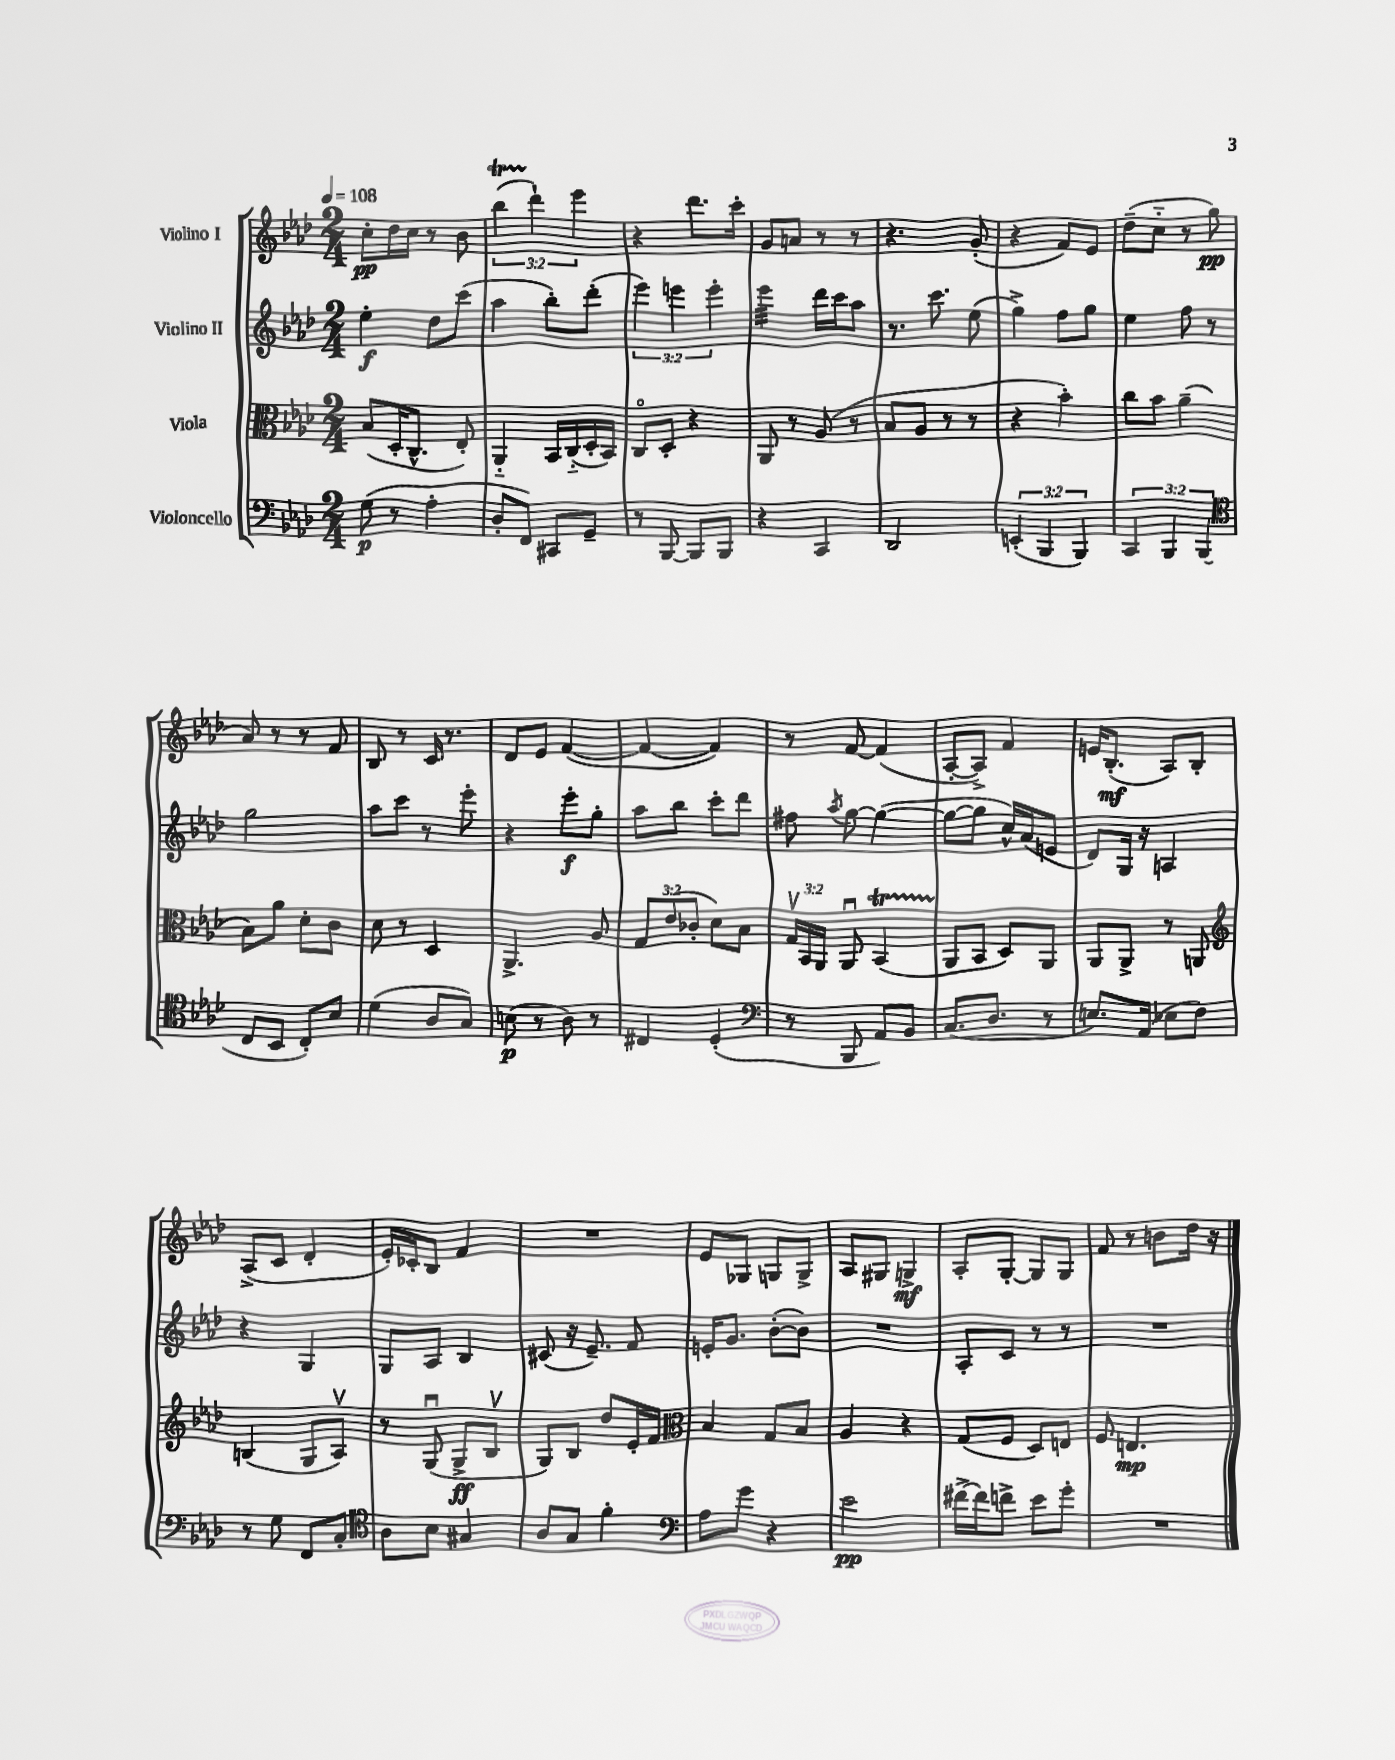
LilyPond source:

<<
\new StaffGroup <<
\new Staff = "s0" \with { instrumentName = "Violino I" } {
    \clef treble \key aes \major \numericTimeSignature \time 2/4 \override Staff.TupletNumber.text = #tuplet-number::calc-fraction-text \tempo 4 = 108
    \autoBeamOff c''8[-.\pp des''16 c''16] r8 bes'8 |
    \tuplet 3/2 { bes''4\startTrillSpan( des'''4-!\stopTrillSpan) ees'''4 } |
    r4 des'''8.[ c'''16]-. |
    g'8[ a'8] r8 r8 |
    r4. g'8-.( |
    r4 f'8[) ees'8] |
    des''8[--( c''8]-_ r8 g''8\pp |
    aes'8) r8 r8 f'8 |
    bes8 r8 c'16 r8. |
    des'8[ ees'8] f'4~( |
    f'4~ f'4) |
    r8 f'8~ f'4( |
    aes8[~-. aes8]->) f'4 |
    e'16[ bes8.]-.\mf( aes8[) bes8]-. |
    aes8[->( c'8] des'4-. |
    ees'16[-.) ces'16-. bes8] f'4 |
    R2 |
    ees'8[ ges8] g8[ g8]-> |
    aes8[ gis8] g4->\mf |
    aes8[-. g8]~-. g8[ g8] |
    f'8 r8 b'8[ des''16] r16 \bar "|." |
}
\new Staff = "s1" \with { instrumentName = "Violino II" } {
    \clef treble \key aes \major \numericTimeSignature \time 2/4 \override Staff.TupletNumber.text = #tuplet-number::calc-fraction-text
    \autoBeamOff ees''4-.\f des''8[ c'''8]( |
    aes''4 bes''8[-.) des'''8]-.( |
    \tuplet 3/2 { ees'''4) e'''4 e'''4-. } |
    ees'''4:32 des'''16[ c'''16 aes''8] |
    r8. c'''8. ees''8( |
    g''4->) f''8[ g''8] |
    ees''4 f''8 r8 |
    g''2 |
    aes''8[ c'''8] r8 ees'''8-. |
    r4 ees'''8[-.\f g''8]-. |
    aes''8[ bes''8] c'''8[-. des'''8] |
    fis''8 \acciaccatura { aes''8 } g''8~ g''4~( |
    g''8[~ g''8] c''16[-^) aes'16( e'8] |
    des'8[) g16] r16 a4 |
    r4 g4 |
    g8[ aes8] bes4 |
    cis'8( r16 ees'8.--) f'8 |
    e'16[-. g'8.] bes'8[~-.( bes'8]) |
    R2 |
    aes8[-. c'8] r8 r8 |
    R2 \bar "|." |
}
\new Staff = "s2" \with { instrumentName = "Viola" } {
    \clef alto \key aes \major \numericTimeSignature \time 2/4 \override Staff.TupletNumber.text = #tuplet-number::calc-fraction-text
    \autoBeamOff bes8[( des16-. c8.]-^ ees8-.) |
    aes,4-_ bes,16[ c16-_( des16-. bes,16]) |
    c8[\flageolet des8]-. r4 |
    aes,8 r8 aes8( r8 |
    bes8[ aes8] r8 r8 |
    r4 bes'4-.) |
    c''8[ bes'8] aes'4--( |
    bes8[) aes'8] des'8[-. c'8] |
    des'8 r8 des4 |
    aes,4.-> aes8 |
    \tuplet 3/2 { g8[ ees'8( ces'8]-. } des'8[) bes8] |
    \tuplet 3/2 { g16[\upbow bes,16 aes,16] } aes,8\downbow bes,4\startTrillSpan( |
    aes,8[\stopTrillSpan bes,8] des8[) aes,8] |
    aes,8[ aes,8]-> r8 a,8 |
    \clef treble b4( g8[ aes8]\upbow) |
    r8 g8\downbow( g8[->\ff bes8]\upbow |
    g8[) bes8] des''8[ ees'16-. f'16] |
    \clef alto bes4 g8[ bes8] |
    aes4 r4 |
    g8[( f8] des8[) e8] |
    f8 e4.\mp \bar "|." |
}
\new Staff = "s3" \with { instrumentName = "Violoncello" } {
    \clef bass \key aes \major \numericTimeSignature \time 2/4 \override Staff.TupletNumber.text = #tuplet-number::calc-fraction-text
    \autoBeamOff g8\p( r8 aes4-. |
    des8[-. f,8]) cis,8[ g,8]-- |
    r8 bes,,8~ bes,,8[ bes,,8] |
    r4 c,4 |
    des,2 |
    \tuplet 3/2 { e,4-.( bes,,4 bes,,4) } |
    \tuplet 3/2 { c,4 bes,,4 bes,,4( } |
    \clef tenor c8[ bes,8] c8[-.) bes8] |
    des'4( aes8[ g8]) |
    b8\p( r8 aes8) r8 |
    cis4 des4-.( |
    \clef bass r8 bes,,8 aes,8[) bes,8] |
    c8.[( des8.] r8 |
    e8.[) aes,16]( ees8[ f8]) |
    r8 g8 f,8[ c8]-. |
    \clef tenor aes8[ bes8] gis4 |
    aes8[ g8] f'4-. |
    \clef bass aes8[ g'8] r4 |
    ees'2\pp |
    fis'16[~-> fis'16 f'8]-> ees'8[ g'8]-. |
    R2 \bar "|." |
}
>>
>>
\layout { \context { \Score \remove "Bar_number_engraver" } }
